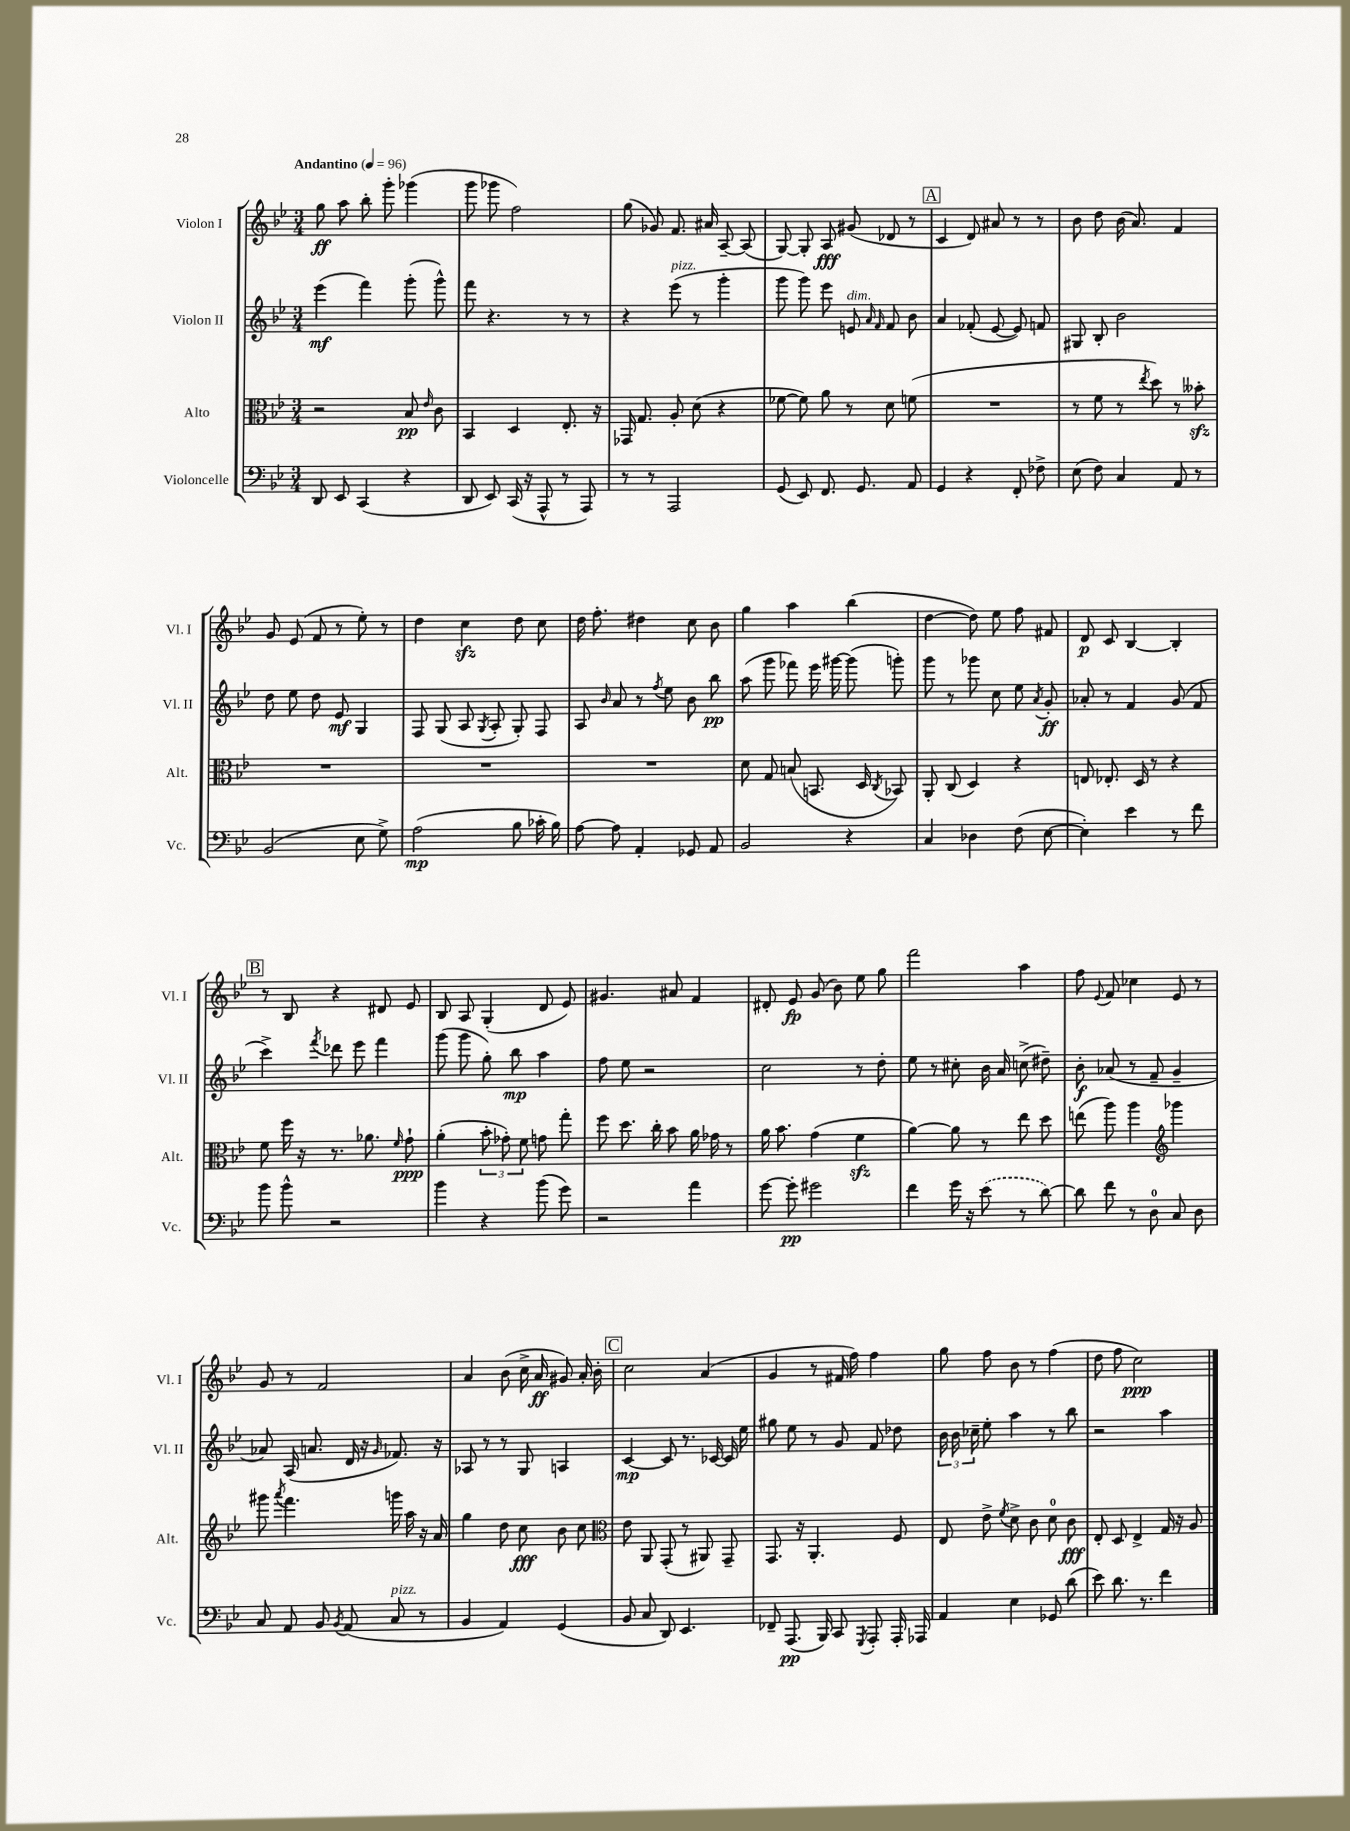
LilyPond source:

<<
\new StaffGroup <<
\new Staff = "s0" \with { instrumentName = "Violon I" shortInstrumentName = "Vl. I" } {
    \clef treble \key bes \major \numericTimeSignature \time 3/4 \tempo "Andantino" 4 = 96
    \autoBeamOff g''8\ff a''8 bes''8-. g'''8-. ges'''4( |
    g'''8 ges'''8 f''2) |
    g''8( ges'8) f'8. ais'16 a8~-- a8( |
    g8~) g8-. a8\fff gis'8( des'8 r8 |
    \mark \markup { \box "A" } c'4 d'8) ais'8 r8 r8 |
    bes'8 d''8 bes'16( a'8.) f'4 |
    g'8 ees'8( f'8 r8 ees''8-.) r8 |
    d''4 c''4\sfz d''8 c''8 |
    d''16 f''8.-. dis''4 c''8 bes'8 |
    g''4 a''4 bes''4( |
    d''4~ d''8) ees''8 f''8 fis'8 |
    d'8\p c'8 bes4~ bes4-. |
    \mark \markup { \box "B" } r8 bes8 r4 dis'8 ees'8 |
    bes8 a8 g4-.( d'8 ees'8) |
    gis'4. ais'8 f'4 |
    dis'8-. ees'8\fp g'8( bes'8) ees''8 g''8 |
    f'''2 a''4 |
    f''8 \appoggiatura { ees'8 } f'8 ces''4 ees'8 r8 |
    g'8 r8 f'2 |
    a'4 bes'8( c''16-> a'16\ff gis'8) a'16-. bes'16-. |
    \mark \markup { \box "C" } c''2 a'4( |
    g'4 r8 fis'16 f''16) f''4 |
    g''8 f''8 bes'8 r8 f''4( |
    d''8 f''8 c''2\ppp) \bar "|." |
}
\new Staff = "s1" \with { instrumentName = "Violon II" shortInstrumentName = "Vl. II" } {
    \clef treble \key bes \major \numericTimeSignature \time 3/4
    \autoBeamOff ees'''4\mf( f'''4) g'''8-.( g'''8-^) |
    f'''8 r4. r8 r8 |
    r4 ees'''8^\markup { \italic "pizz." }( r8 g'''4-. |
    g'''8 g'''8) ees'''8 e'8^\markup { \italic "dim." } \grace { a'16 f'16 } f'8 bes'8 |
    \mark \markup { \box "A" } a'4 fes'8-.( ees'8~ ees'8) f'8 |
    gis8 bes8-. bes'2 |
    d''8 ees''8 d''8 ees'8\mf g4 |
    f8 g8( a8 \acciaccatura { g8 } a8-. g8-.) f8 |
    a8 \grace { bes'16 } a'8 r8 \acciaccatura { f''8 } ees''8 bes'8 bes''8\pp |
    a''8( g'''8 fes'''8) ees'''16 gis'''16~ gis'''8( g'''8-.) |
    g'''8 r8 ges'''8 c''8 ees''8 \acciaccatura { a'8 } g'8-.\ff |
    aes'8-. r8 f'4 g'8( f'8 |
    \mark \markup { \box "B" } c'''4->) \acciaccatura { f'''8 } des'''8 ees'''8 f'''4 |
    g'''8( g'''8 g''8-.) bes''8\mp a''4 |
    f''8 ees''8 r2 |
    c''2 r8 d''8-. |
    ees''8 r8 cis''8-. bes'16 a'16 c''8->( dis''8--) |
    bes'8-.\f aes'8( r8 f'8-- g'4-- |
    aes'8) a16( a'8. d'16 r16 \grace { g'16 } fes'8.) r16 |
    aes8 r8 r8 g8 a4 |
    \mark \markup { \box "C" } c'4~\mp c'8 r8. ces'16~ ces'16 ees''16 |
    gis''8 ees''8 r8 g'8 f'8 des''8 |
    \tuplet 3/2 { bes'16 bes'16 ces''16-- } ees''8-. a''4 r8 bes''8 |
    r2 a''4 \bar "|." |
}
\new Staff = "s2" \with { instrumentName = "Alto" shortInstrumentName = "Alt." } {
    \clef alto \key bes \major \numericTimeSignature \time 3/4
    \autoBeamOff r2 bes8\pp \grace { ees'16 } c'8 |
    bes,4 d4 ees8.-. r16 |
    ges,16 g8. a8-. d'8( r4 |
    fes'8~ fes'8) a'8 r8 d'8 f'8( |
    \mark \markup { \box "A" } R2. |
    r8 f'8 r8 \acciaccatura { ees''8 } d''8) r8 beses'8-.\sfz |
    R2. |
    R2. |
    R2. |
    d'8 g8 b8( b,8. d16 \acciaccatura { c8 } bes,8) |
    a,8-. c8( d4) r4 |
    e8 ees8.-. d16 r8 r4 |
    \mark \markup { \box "B" } f'8 f''16 r16 r8. aes'8. \grace { f'16 } g'8-!\ppp |
    a'4-.( \tuplet 3/2 { bes'8-. ges'8-.) f'8 } g'8 g''8-. |
    f''8 d''8. c''16-. bes'8 a'16 ges'16 r8 |
    a'16 bes'8. g'4( f'4\sfz |
    a'4~) a'8 r8 ees''8 d''8 |
    e''8( a''8) a''4 \clef treble ges'''4 |
    gis'''8 \acciaccatura { a'''8 } f'''4. g'''16 a''16 r16 a'16 |
    g''4 d''8 c''8\fff bes'8 c''8 |
    \mark \markup { \box "C" } \clef alto ees'8 a,8 g,8-.( r8 ais,8) g,8-- |
    g,8. r16 a,4.-. f8 |
    ees8 ees'8-> \acciaccatura { f'8 } d'8-> c'8 d'8-0 c'8\fff |
    ees8-. d8 ees4-> g16 r16 a8 \bar "|." |
}
\new Staff = "s3" \with { instrumentName = "Violoncelle" shortInstrumentName = "Vc." } {
    \clef bass \key bes \major \numericTimeSignature \time 3/4
    \autoBeamOff d,8 ees,8 c,4( r4 |
    d,8 ees,8) c,16( r16 a,,8-^ r8 a,,8) |
    r8 r8 a,,2 |
    g,8( ees,8) f,8. g,8. a,8 |
    \mark \markup { \box "A" } g,4 r4 f,8-. fes8-> |
    ees8( f8) c4 a,8 r8 |
    bes,2( ees8 g8->) |
    a2\mp( bes8 ces'16-. bes16) |
    a8~ a8 a,4-. ges,8 a,8 |
    bes,2 r4 |
    c4 des4 f8( ees8~ |
    ees4-.) ees'4 r8 f'8 |
    \mark \markup { \box "B" } bes'8 bes'8-^ r2 |
    bes'4 r4 bes'8( g'8) |
    r2 a'4 |
    g'8~ g'8-.\pp gis'2 |
    f'4 g'16 r16 \once \slurDashed ees'8( r8 d'8~) |
    d'8 f'8 r8 d8-0 c8 d8 |
    c8 a,8 bes,8 \acciaccatura { bes,8 } a,8( c8^\markup { \italic "pizz." } r8 |
    bes,4 a,4) g,4( |
    \mark \markup { \box "C" } bes,8 c8 d,8) ees,4. |
    fes,8-- a,,8.\pp( bes,,16) c,8 \acciaccatura { g,,8 } a,,8-. a,,16-. aes,,16 |
    a,4 ees4 ges,8 d'8( |
    ees'8) d'8. r8. f'4 \bar "|." |
}
>>
>>
\layout { \context { \Score \remove "Bar_number_engraver" } }
